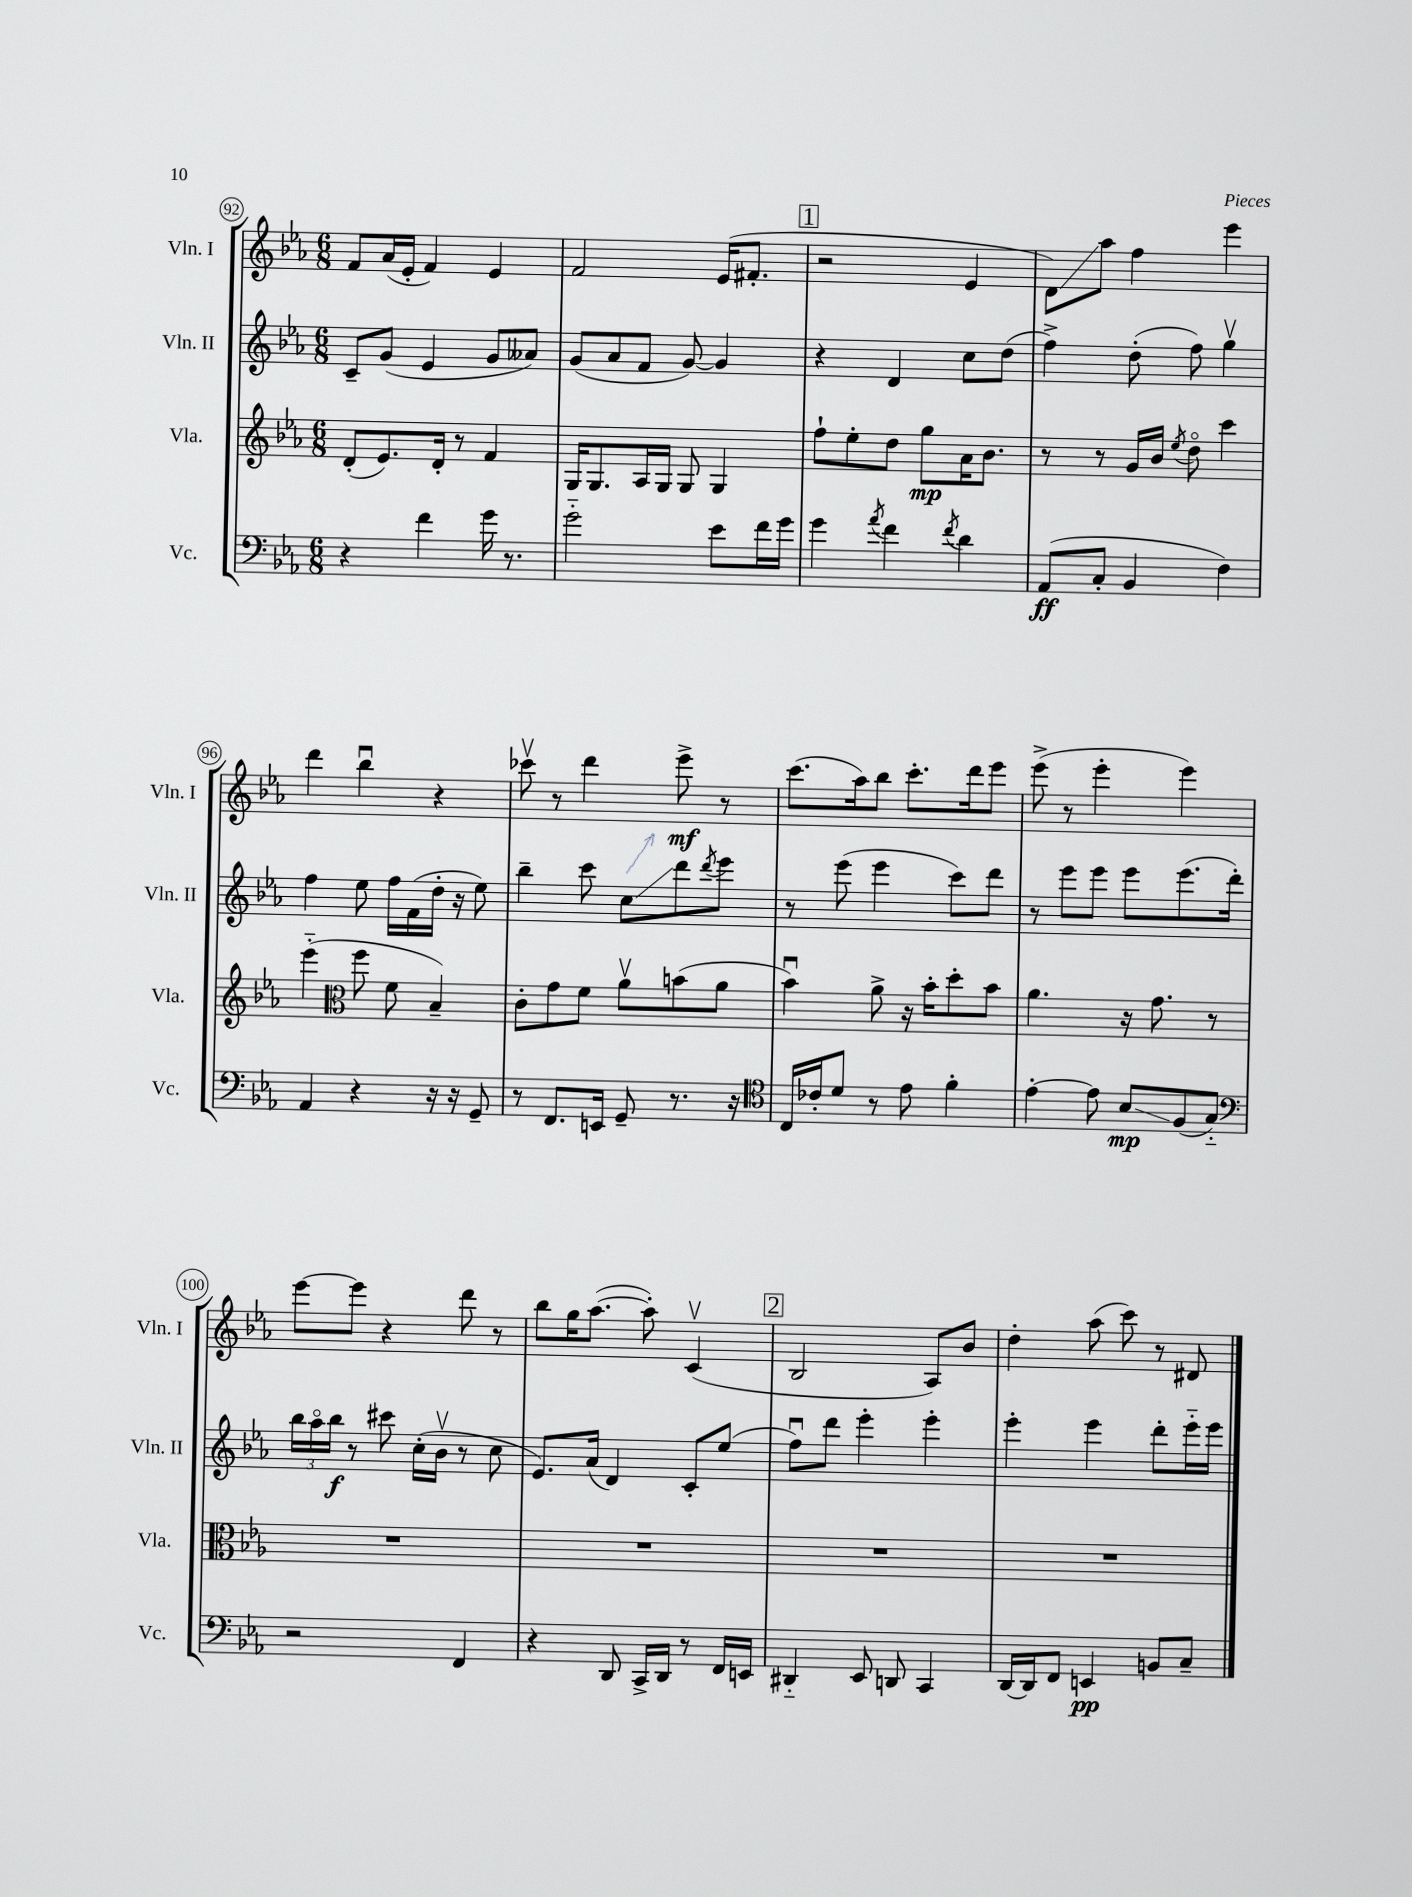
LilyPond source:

<<
\new StaffGroup <<
\new Staff = "s0" \with { instrumentName = "Vln. I" shortInstrumentName = "Vln. I" } {
    \clef treble \key ees \major \numericTimeSignature \time 6/8
    f'8 aes'16( ees'16-. f'4) ees'4 |
    f'2 ees'16( fis'8.-. |
    \mark \markup { \box "1" } r2 ees'4 |
    d'8\glissando) aes''8 f''4 ees'''4 |
    d'''4 bes''4\downbow r4 |
    ces'''8\upbow r8 d'''4 ees'''8->\mf r8 |
    c'''8.( aes''16) bes''8 c'''8.-. d'''16 ees'''8 |
    ees'''8->( r8 ees'''4-. ees'''4) |
    ees'''8~ ees'''8 r4 d'''8 r8 |
    bes''8 g''16 aes''8.~( aes''8-.) c'4\upbow( |
    \mark \markup { \box "2" } bes2 aes8) bes'8 |
    d''4-. aes''8( c'''8) r8 dis'8 \bar "|." |
}
\new Staff = "s1" \with { instrumentName = "Vln. II" shortInstrumentName = "Vln. II" } {
    \clef treble \key ees \major \numericTimeSignature \time 6/8
    c'8-- g'8( ees'4 g'8 aeses'8) |
    g'8( aes'8 f'8 g'8~) g'4 |
    \mark \markup { \box "1" } r4 d'4 c''8 d''8( |
    f''4->) d''8-.( f''8) g''4\upbow |
    f''4 ees''8 f''16 f'16( d''16-. r16 ees''8) |
    bes''4-- c'''8 c''8\glissando d'''8 \acciaccatura { d'''8 } ees'''8 |
    r8 ees'''8( ees'''4 c'''8) d'''8 |
    r8 ees'''8 ees'''8 ees'''8 ees'''8.( d'''16-.) |
    \tuplet 3/2 { bes''16 aes''16\flageolet bes''16\f } r8 cis'''8 c''16-.( bes'16\upbow r8 c''8 |
    ees'8.) aes'16( d'4) c'8-. ees''8( |
    \mark \markup { \box "2" } f''8\downbow) d'''8 ees'''4-. ees'''4-. |
    ees'''4-. ees'''4 d'''8-. ees'''16-_ ees'''16 \bar "|." |
}
\new Staff = "s2" \with { instrumentName = "Vla." shortInstrumentName = "Vla." } {
    \clef treble \key ees \major \numericTimeSignature \time 6/8
    d'8-.( ees'8.) d'16-. r8 f'4 |
    g16 g8. aes16 g16 g8 g4 |
    \mark \markup { \box "1" } f''8-! ees''8-. d''8 g''8\mp aes'16 bes'8. |
    r8 r8 g'16 bes'16 \acciaccatura { ees''8 } d''8\flageolet c'''4 |
    ees'''4-_( \clef alto f''8 f'8 bes4--) |
    c'8-. g'8 f'8 aes'8\upbow b'8( aes'8 |
    bes'4\downbow) aes'8-> r16 bes'16-. d''8-. bes'8 |
    aes'4. r16 g'8. r8 |
    R2. |
    R2. |
    \mark \markup { \box "2" } R2. |
    R2. \bar "|." |
}
\new Staff = "s3" \with { instrumentName = "Vc." shortInstrumentName = "Vc." } {
    \clef bass \key ees \major \numericTimeSignature \time 6/8
    r4 f'4 g'16 r8. |
    g'2-_ ees'8 f'16 g'16 |
    \mark \markup { \box "1" } g'4 \acciaccatura { aes'8 } f'4 \acciaccatura { f'8 } d'4 |
    aes,8\ff( c8-. bes,4 f4) |
    aes,4 r4 r16 r16 g,8-- |
    r8 f,8. e,16 g,8-- r8. r16 |
    \clef tenor c16 ces'16-. d'8 r8 ees'8 f'4-. |
    ees'4~-. ees'8 bes8\glissando\mp f8( g8-_) |
    \clef bass r2 f,4 |
    r4 d,8 c,16-> d,16 r8 f,16 e,16 |
    \mark \markup { \box "2" } dis,4-_ ees,8 d,8 c,4 |
    d,16~ d,16 f,8 e,4\pp b,8 c8-- \bar "|." |
}
>>
>>
\layout { \context { \Score currentBarNumber = #92 \override BarNumber.stencil = #(make-stencil-circler 0.1 0.3 ly:text-interface::print) } }
